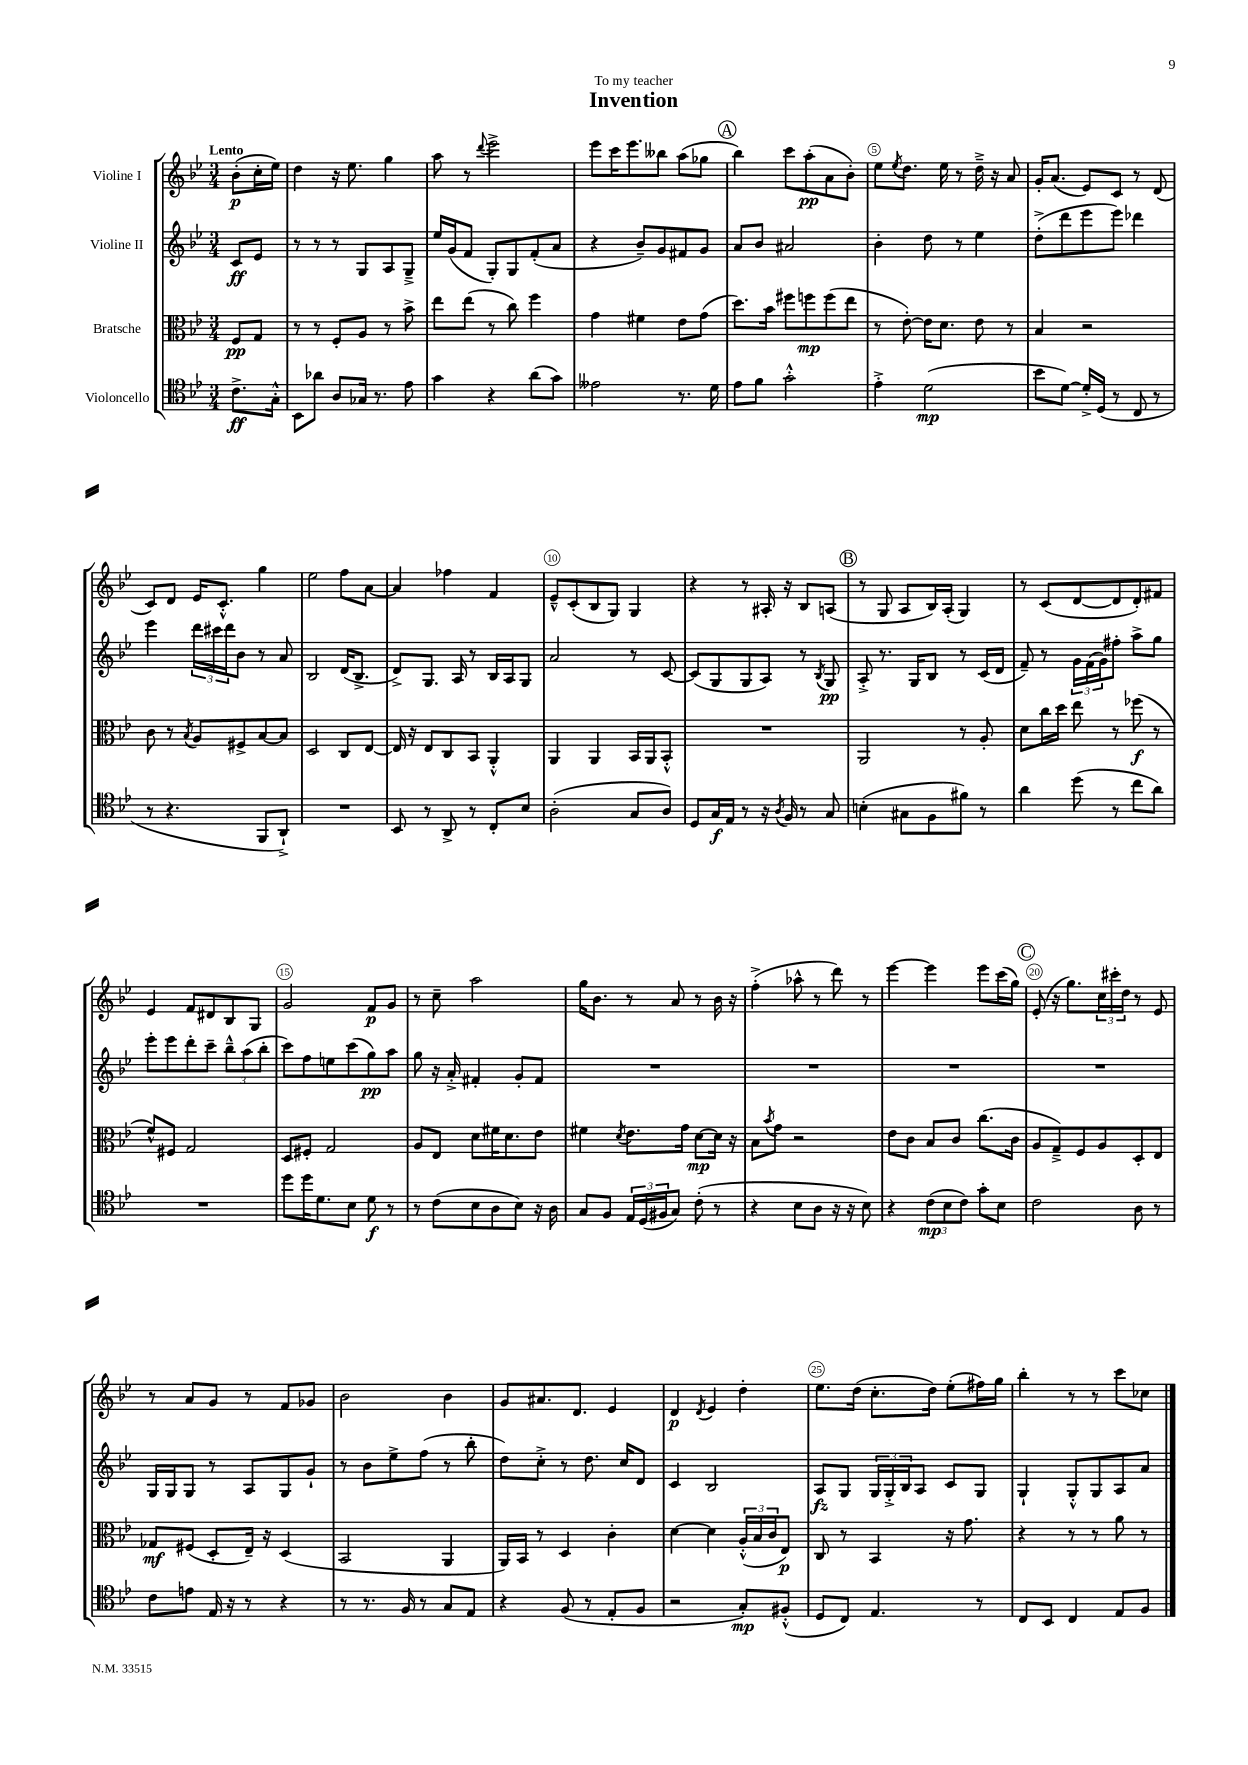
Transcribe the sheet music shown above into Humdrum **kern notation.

**kern	**kern	**kern	**kern
*staff4	*staff3	*staff2	*staff1
*clefC4	*clefC3	*clefG2	*clefG2
*k[b-e-]	*k[b-e-]	*k[b-e-]	*k[b-e-]
*M3/4	*M3/4	*M3/4	*M3/4
8.c^	8F	8c	(8b-'
.	8G	8e-	16cc'
16G'^^	.	.	16ee-)
=	=	=	=
8BB-	8r	8r	4dd
8a-	8r	8r	.
8A	8F'	8r	16r
.	.	.	8.ee-
16G-	8A	8G	.
8.r	.	.	.
.	8r	8A	4gg
8e-	8b-^	8G~^	.
=	=	=	=
4g	8ee-	16ee-	8aa
.	.	(16g	.
.	(8ee-	8f	8r
.	.	.	8qqddd
4r	8r	8G')	2eee-^
.	8cc)	8G	.
(8a	4ff	(8f'	.
8g)	.	8a	.
=	=	=	=
2e--	4g	4r	8eee-
.	.	.	16ccc
.	.	.	8.eee-
.	4f#	8b-~)	.
.	.	8g	8bb--
8.r	8e-	8f#	(8aa
.	(8g	8g	8gg-
16d	.	.	.
=	=	=	=
8e-	8.dd)	8a	4bb-)
8f	.	8b-	.
.	16b-	.	.
2g'^^	8ff#	2a#	8ccc
.	8ff	.	(8aa'
.	(8ff	.	8a
.	8ee-	.	8b-')
=	=	=	=
4e-'^	8r	4b-'	8ee-
.	.	.	8qee-
.	[8e-')	.	8.dd
(2d	16e-]	8dd	.
.	8.d	.	16ee-
.	.	8r	8r
.	8e-	4ee-	16dd~^
.	.	.	16r
.	8r	.	8a
=	=	=	=
8b-	4B-	(8dd'^	16g'
.	.	.	(8.a
[8d)	.	8ddd	.
16d'^]	2r	8eee-	8e-)
(16D	.	.	.
8r	.	8eee-)	8c
8C	.	4ddd-	8r
8r	.	.	(8d
=	=	=	=
8r	8c	4eee-	8c)
4.r	8r	.	8d
.	8qB-	.	.
.	8A	24ddd	16e-
.	.	24ccc#	.
.	.	.	8.c'^^
.	.	24ddd	.
.	8F#^	8b-	.
8FF	[8B-	8r	4gg
8AA`^)	8B-]	8a	.
=	=	=	=
2.r	2D	2B-	2ee-
.	8C	(16d	8ff
.	.	8.B-^	.
.	[8E-	.	[8a
=	=	=	=
8BB-	16E-]	8d^)	4a]
.	16r	.	.
8r	8E-	8.G	.
8AA^	8C	.	4ff-
.	.	16A	.
8r	8BB-	8r	.
8C'	4AA'^^	16B-	4f
.	.	16A	.
8B-	.	8G	.
=	=	=	=
(2A'	4AA	2a	8e-~^^
.	.	.	(8c'
.	4AA	.	8B-
.	.	.	8G)
8G	16BB-	8r	4G
.	16AA	.	.
8A)	8BB-'^^	[8c	.
=	=	=	=
8D	2.r	(8c]	4r
16G	.	8G	.
16E-	.	.	.
8r	.	8G	8r
16r	.	8A)	16A#'
8qA	.	.	.
16F	.	.	16r
8r	.	8r	8B-
.	.	8qB-	.
8G	.	8G	(8A
=	=	=	=
(4B'	2AA	8A'^	8r
.	.	8.r	8G
8G#	.	.	8A
.	.	16G	.
8F	.	8B-	16B-)
.	.	.	(16A'
8f#)	8r	8r	4G)
8r	8A'	(16c	.
.	.	16d	.
=	=	=	=
4a	8d	8f~)	8r
.	16cc	8r	(8c
.	16dd	.	.
(8dd	8ee-	24g	[8d
.	.	(24f	.
.	.	24g)	.
8r	8r	8ff#'	8d]
8cc	(8ff-	8aa^	8d')
8a)	8r	8gg	8f#
=	=	=	=
2.r	8f^^)	8eee-'	4e-
.	8F#	8eee-	.
.	2G	8ddd'	8f
.	.	8ccc~	8d#
.	.	12bb-~^^	8B-
.	.	(12aa	.
.	.	.	8G
.	.	12bb-'	.
=	=	=	=
8dd	8D	8ccc)	2g
16dd	8F#'	8ff	.
8.d	.	.	.
.	2G	8ee	.
8B-	.	(8ccc	.
8d	.	8gg)	8f
8r	.	8aa	8g
=	=	=	=
8r	8A	8gg	8r
(8c	8E-	16r	8cc~
.	.	16a'^	.
8B-	8d	4f#'	2aa
8A	16f#	.	.
.	8.d	.	.
8B-)	.	8g'	.
16r	8e-	8f#	.
16A	.	.	.
=	=	=	=
8G	4f#	2.r	16gg
.	.	.	8.b-
8F	.	.	.
.	8qd	.	.
24E-	8.e-	.	8r
(24D	.	.	.
24F#	.	.	.
8G)	.	.	8a
.	16g	.	.
(8c'	[8d	.	8r
8r	16d]	.	16b-
.	16r	.	16r
=	=	=	=
4r	8B-	2.r	(4ff'^
.	8qb-	.	.
.	8g	.	.
8B-	2r	.	8aa-^^
8A	.	.	8r
16r	.	.	8ddd)
16r	.	.	.
8B-)	.	.	8r
=	=	=	=
4r	8e-	2.r	[4eee-
.	8c	.	.
(12c	8B-	.	4eee-]
12B-	.	.	.
.	8c	.	.
12c)	.	.	.
8g'	(8.cc	.	8eee-
8B-	.	.	(16ccc
.	16c	.	16gg)
=	=	=	=
2c	8A	2.r	(8e-'
.	8G~^)	.	16r
.	.	.	8.gg)
.	8F	.	.
.	8A	.	24cc
.	.	.	24ccc#'
.	.	.	24dd
8A	8D'	.	8r
8r	8E-	.	8e-
=	=	=	=
8c	8G-	16G	8r
.	.	16G	.
8e	(8F#	8G	8a
16E-	8D'	8r	8g
16r	.	.	.
8r	16E-~)	8A	8r
.	16r	.	.
4r	(4D	8G	8f
.	.	8g`	8g-
=	=	=	=
8r	2BB-	8r	2b-
8.r	.	8b-	.
.	.	8ee-^	.
16F	.	.	.
8r	.	(8ff	.
8G	4AA	8r	4b-
8E-	.	8bb-'	.
=	=	=	=
4r	16AA)	8dd)	8g
.	16BB-	.	.
.	8r	8cc'^	8.a#
(8F	4D	8r	.
.	.	.	8.d
8r	.	8.dd	.
8E-'	4c'	.	4e-
.	.	16cc	.
8F	.	8d	.
=	=	=	=
2r	[4d	4c	4d
.	.	.	8qd
.	4d]	2B-	4e-
8G')	(24A'^^	.	4dd'
.	24B-	.	.
.	24c	.	.
(8F#'^^	8E-)	.	.
=	=	=	=
8D	8C	8A	8.ee-
8C)	8r	8G	.
.	.	.	(16dd
4.E-	4BB-	24G	8.cc'
.	.	24G'^	.
.	.	24B-	.
.	.	8A	.
.	.	.	16dd)
.	16r	8c	(8ee-'
.	8.g	.	.
8r	.	8G	16ff#)
.	.	.	16gg
=	=	=	=
8C	4r	4G`	4bb-'
8BB-	.	.	.
4C	8r	8G'^^	8r
.	8r	8G	8r
8E-	8a	8A	8ccc
8F	8r	8a	8cc-
==	==	==	==
*-	*-	*-	*-
